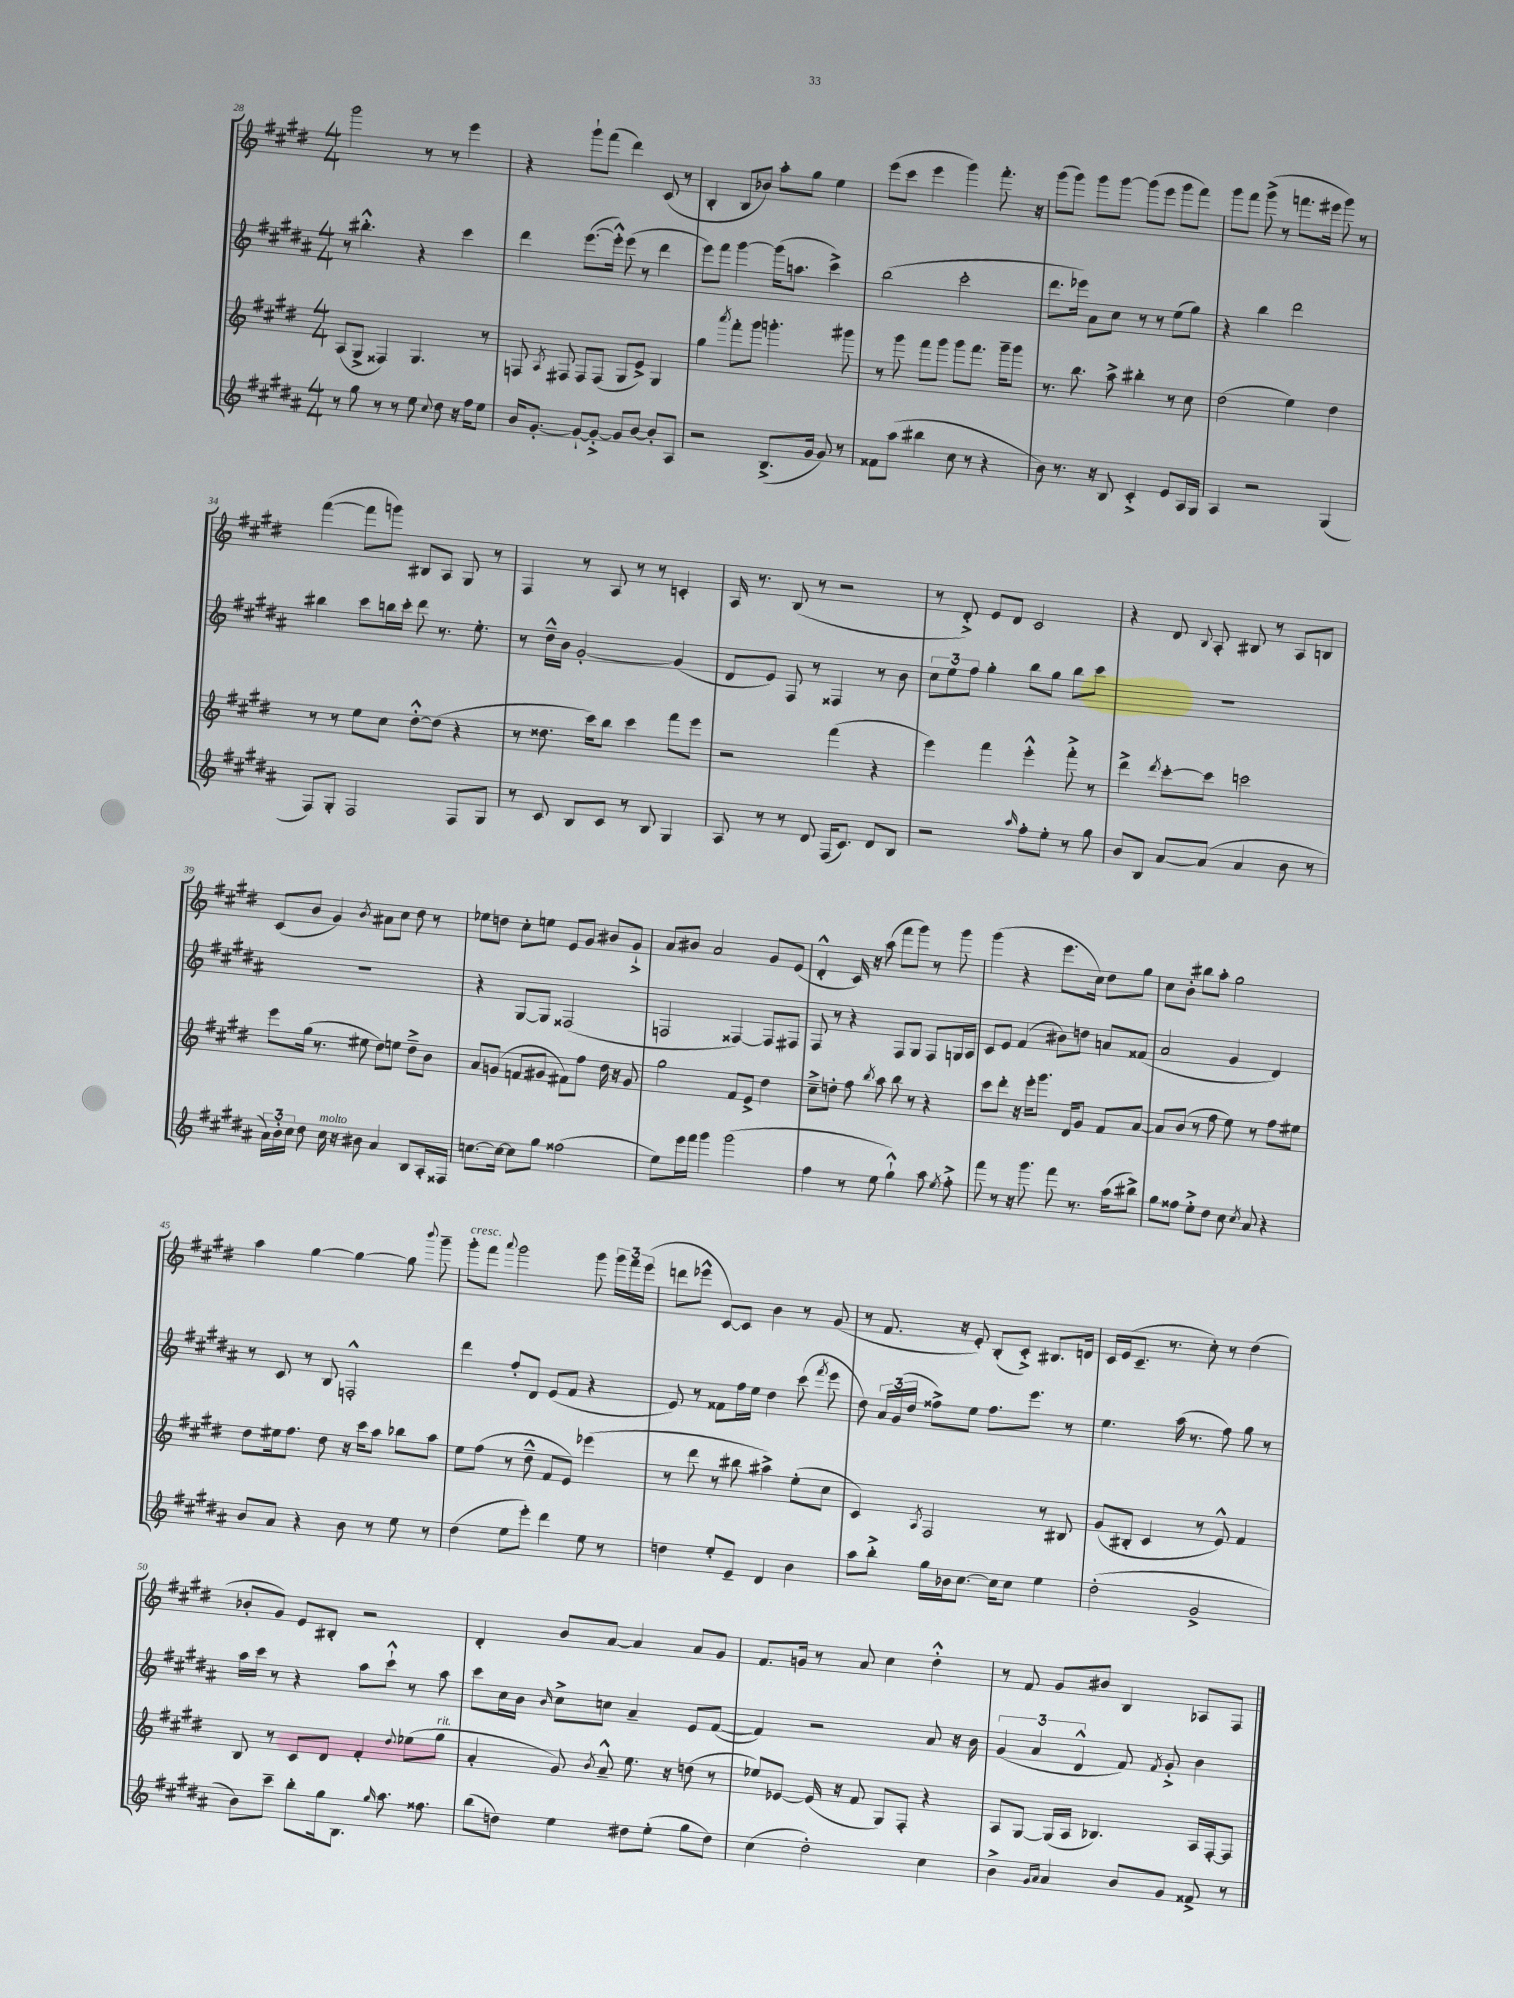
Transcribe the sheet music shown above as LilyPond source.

<<
\new StaffGroup <<
\new Staff = "s0" {
    \clef treble \key e \major \numericTimeSignature \time 4/4
    \autoBeamOff gis'''2 r8 r8 e'''4 |
    r4 gis'''8[-! fis'''8]( dis'''4) cis'8( r8 |
    b4-. b8[ bes'8]) a''8[-. gis''8] e''4 |
    e'''8[( cis'''8] e'''4 gis'''4) fis'''8.-. r16 |
    gis'''8[( gis'''8]) gis'''8[ gis'''8]~ gis'''8[( e'''8] gis'''8[ fis'''8]) |
    gis'''8[ fis'''8] gis'''8->( r8 f'''8.[ eis'''16] gis'''8) r8 |
    fis'''4~( fis'''8[ g'''8]) bis8[ a8] gis8 r8 |
    fis4 r8 a8 r8 r8 c'4-. |
    a16 r8. b8( r8 r2 |
    r8 dis'8-.->) e'8[ dis'8] cis'2 |
    r4 dis'8 \appoggiatura { b8 } a8-. bis8 r8 a8[ b8] |
    cis'8[( b'8] gis'4) \acciaccatura { b'8 } ais'8[ cis''8] dis''8 r8 |
    ees''8[ d''8] cis''8[-. e''8] e'8[ gis'8] bis'8[ gis'8]-!-> |
    a'8[ bis'8] a'2 gis'8[ e'8]( |
    dis'4-.-^ cis'16) r16 a''8( fis'''8[ gis'''8]) r8 gis'''8 |
    gis'''4( r4 e'''8.[ cis''16]) dis''8[ gis''8] |
    cis''8[ b'8]-. bis''8[ a''8]-. gis''2 |
    a''4 gis''4~ gis''4~ gis''8 \appoggiatura { b'''8 } gis'''8-- |
    gis'''8[-.^\markup { \italic "cresc." } fis'''8] \appoggiatura { a'''8 } gis'''2 gis'''8 \tuplet 3/2 { gis'''16[ fis'''16 e'''16]( } |
    d'''8[ ees'''8]-^ cis'8[~) cis'8] b'4 r8 gis'8( |
    r8 fis'8. r16 e'8-.) b8[-.( cis'8]-.->) bis8.[ d'16] |
    cis'16[ e'16( cis'8.]-- r8. cis''8-.) r8 dis''4( |
    bes'8[-. gis'8]) e'8[ bis8]-. r2 |
    dis'4-. b'8[ a'8]~ a'4 a'8[ gis'8] |
    fis'8.[ g'16] r8 a'8 cis''4 dis''4-.-^ |
    r8 fis'8 gis'8[ bis'8] b4 aes8[ fis8] \bar "|." |
}
\new Staff = "s1" {
    \clef treble \key b \major \numericTimeSignature \time 4/4
    \autoBeamOff r8 bis''4.-.-^ r4 cis'''4 |
    dis'''4 e'''8.[~( e'''16]-.-^) e'''8( r8 dis'''4 |
    e'''8[) fis'''8] gis'''4~ gis'''16[( a''8.] cis'''4->) |
    b''2( cis'''2-. |
    dis'''8.[ ees'''16]) ais'8[ cis''8] r8 r8 e''8[( gis''8]) |
    r4 b''4 dis'''2 |
    bis''4 cis'''8[ b''16 cis'''16]-. dis'''8 r8. e''8.-. |
    r8 dis''16[---^ b'16] gis'2~-. gis'4( |
    dis'8[ e'8]) fis8 r8 fisis4 r8 b'8 |
    \tuplet 3/2 { cis''8[ e''8 fis''8] } gis''4-. b''8[ gis''8] b''8[ cis'''8] |
    R1 |
    R1 |
    r4 gis8[~ gis8] fisis2( |
    f2 fisis4~) fisis8[ fis8] |
    fis8 r8 r4 fis8[ gis8] fis8[ g16 ais16] |
    cis'8[ e'8] fis'4( bis'8[) d''8] a'8[ fisis'8]( |
    ais'2 gis'4 dis'4) |
    r8 cis'8 r8 b8 f2-.-^ |
    dis'''4 fis''8[-. dis'8] e'8[( fis'8] r4 |
    e'8) r8 fisis'8[ fis''16 e''16] dis''4 cis'''8( \acciaccatura { fis'''8 } e'''8 |
    dis''8) \tuplet 3/2 { ais'16[ gis'16( dis''16] } fisis''8[->) e''8] fisis''8.[ e'''8.] r8 |
    e''4. ais''16( r8. fis''8) gis''8 r8 |
    ais''16[ cis'''16] r8 r4 ais''8[ cis'''8]-!-^ r8 ais''8 |
    cis'''8[ cis''16 b'16] \grace { b'16 } cis''8[-> c''8] ais'4-- e'8[ fis'8]~( |
    fis'4) r2 ais'8 r16 b'16 |
    \tuplet 3/2 { gis'4( ais'4 dis'4-^ } fis'8) \acciaccatura { fis'8 } gis'8-.-> b'4 \bar "|." |
}
\new Staff = "s2" {
    \clef treble \key e \major \numericTimeSignature \time 4/4
    \autoBeamOff a8[( gis8]-> fisis4) gis4. r8 |
    f8 \acciaccatura { a8 } fis8 fis8[ fis8]( gis8[ e'8]->) gis4 |
    gis''4 \acciaccatura { a'''8 } fis'''8[-. gis'''8] g'''4.-. gis'''8 |
    r8 gis'''8 fis'''8[ gis'''8] gis'''8[ fis'''8.] gis'''16[-- gis'''8] |
    r8. b''8. a''8-> bis''4-. r8 cis''8 |
    dis''2( e''4) dis''4 |
    r8 r8 e''8[ cis''8] dis''8[~-.-^ dis''8]( r4 |
    r8 disis''8. cis'''16[) b''8] cis'''4 fis'''8[ e'''8] |
    r2 fis'''4( r4 |
    e'''4) fis'''4 e'''4-.-^ fis'''8-.-> r8 |
    dis'''4-> \acciaccatura { dis'''8 } cis'''8[~-. cis'''8] c'''2 |
    e'''8[ gis''16]( r8. eis''8 dis''8[) e''8] dis''8[---> b'8] |
    a'8[ g'8]( f'8[ gis'8] fis'8[) fis''8] dis''16 r16 gis'8 |
    gis''2 fis'8[ e'8]-> dis''4 |
    cis''8[---> d''8]-. fis''8 \acciaccatura { b''8 } a''8 b''8 r8 r4 |
    cis'''8[ dis'''8]-. r16 e'''16[-. gis'''8.] dis'16[ gis'8] fis'8[ a'8]~ |
    a'8[ b'8]( r8 fis''8 e''8) r8 fis''8[ eis''8] |
    dis''8[ eis''16 fis''8.] dis''8 r16 cis'''16[ a''8] bes''8[ a''8] |
    e''8[ fis''8]( r8 dis''8---^ fis'8[ e'8]) ees'''4( |
    r8 dis'''8 r8 bis''8 ais''4->) e''8[-.( cis''8] |
    cis'4) \acciaccatura { a8 } fis2 r8 bis8 |
    gis'8[( bis8]-. cis'4 r8 e'8-^) fis'4 |
    b8 r8 cis'8[ dis'8] fis'4-. \appoggiatura { dis''8 } ees''8[( gis''8]^\markup { \italic "rit." } |
    a'4-. gis'8) \acciaccatura { b'8 } a'8---^ e''8. r16 d''8( r8 |
    ees''8[) ees'8]~ ees'16( r16 fis'8 gis8[) fis8]-. r4 |
    a8[ gis8]~ gis16[( a16] bes4.) a16[ fis16~-. fis8] \bar "|." |
}
\new Staff = "s3" {
    \clef treble \key b \major \numericTimeSignature \time 4/4
    \autoBeamOff r8 gis''8 r8 r8 e''8 \appoggiatura { cis''8 } dis''8 r16 fis''16[ e''8] |
    b'16[ gis'8.]~-. gis'8[~-! gis'8]~-.-> gis'8[ b'8]~ b'8[-. ais8] |
    r2 b8.[->( gis'16] gis'8) r8 |
    fisis'8[ ais''8]( bis''4 cis''8 r8 r4 |
    b'8) r8. r16 b8 cis'4-.-> e'8[ ais16 gis16] |
    ais4 r2 gis4( |
    fis8[) gis8]-. fis2 fis8[ gis8] |
    r8 cis'8 b8[ cis'8] r8 b8 gis4 |
    ais8 r8 r8 dis'8 fis16[( cis'8.]) dis'8[ b8] |
    r2 \grace { ais''16 } fis''8[-. e''8]-. r8 gis''8 |
    b'8[ b8] ais'8[~ ais'8]( ais'4 b'8 r8 |
    \tuplet 3/2 { ais'16[) b'16-. cis''16] } dis''8 cis''16^\markup { \italic "molto" } r16 bis'8 ais'4 b8[ ais16-. fisis16] |
    c''8.[~ c''16]~ c''8[ gis''8] fisis''2( |
    e''8[) e'''16 fis'''16] gis'''4 gis'''2( |
    fis''4 r8 e''8 gis''4-!-^) ais''8 \acciaccatura { e''8 } fis''8-.-> |
    fis'''8 r8 r16 gis'''8. fis'''8 r8. ais''16[( bis''8]->) |
    gis''8[ fisis''8] e''8[-.-> dis''8] cis''8 \acciaccatura { cis''8 } ais'8 r4 |
    b'8[ ais'8] r4 b'8 r8 e''8 r8 |
    dis''4( e''8[ e'''8]-.) dis'''4 e''8 r8 |
    d''4 e''8[-. e'8]-- dis'4 b'4 |
    ais''8[ b''8]-.-> gis''16[ bes'16 cis''8.]~ cis''16[ cis''8] e''4 |
    dis''2-.( gis'2-> |
    b'8[) cis'''8]-- b''8[-. gis''16 b8.] \grace { gis''16 } ais''8. fisis''8. |
    b''8[( d''8]) e''4 dis''8[ e''8]-.( gis''8[ dis''8]) |
    cis''4( dis''2-.) cis''4 |
    b'4-> \grace { gis'16[ ais'16] } ais'4 b'8[ gis'8] fisis'8-> r8 \bar "|." |
}
>>
>>
\layout { \context { \Score currentBarNumber = #28 } }
